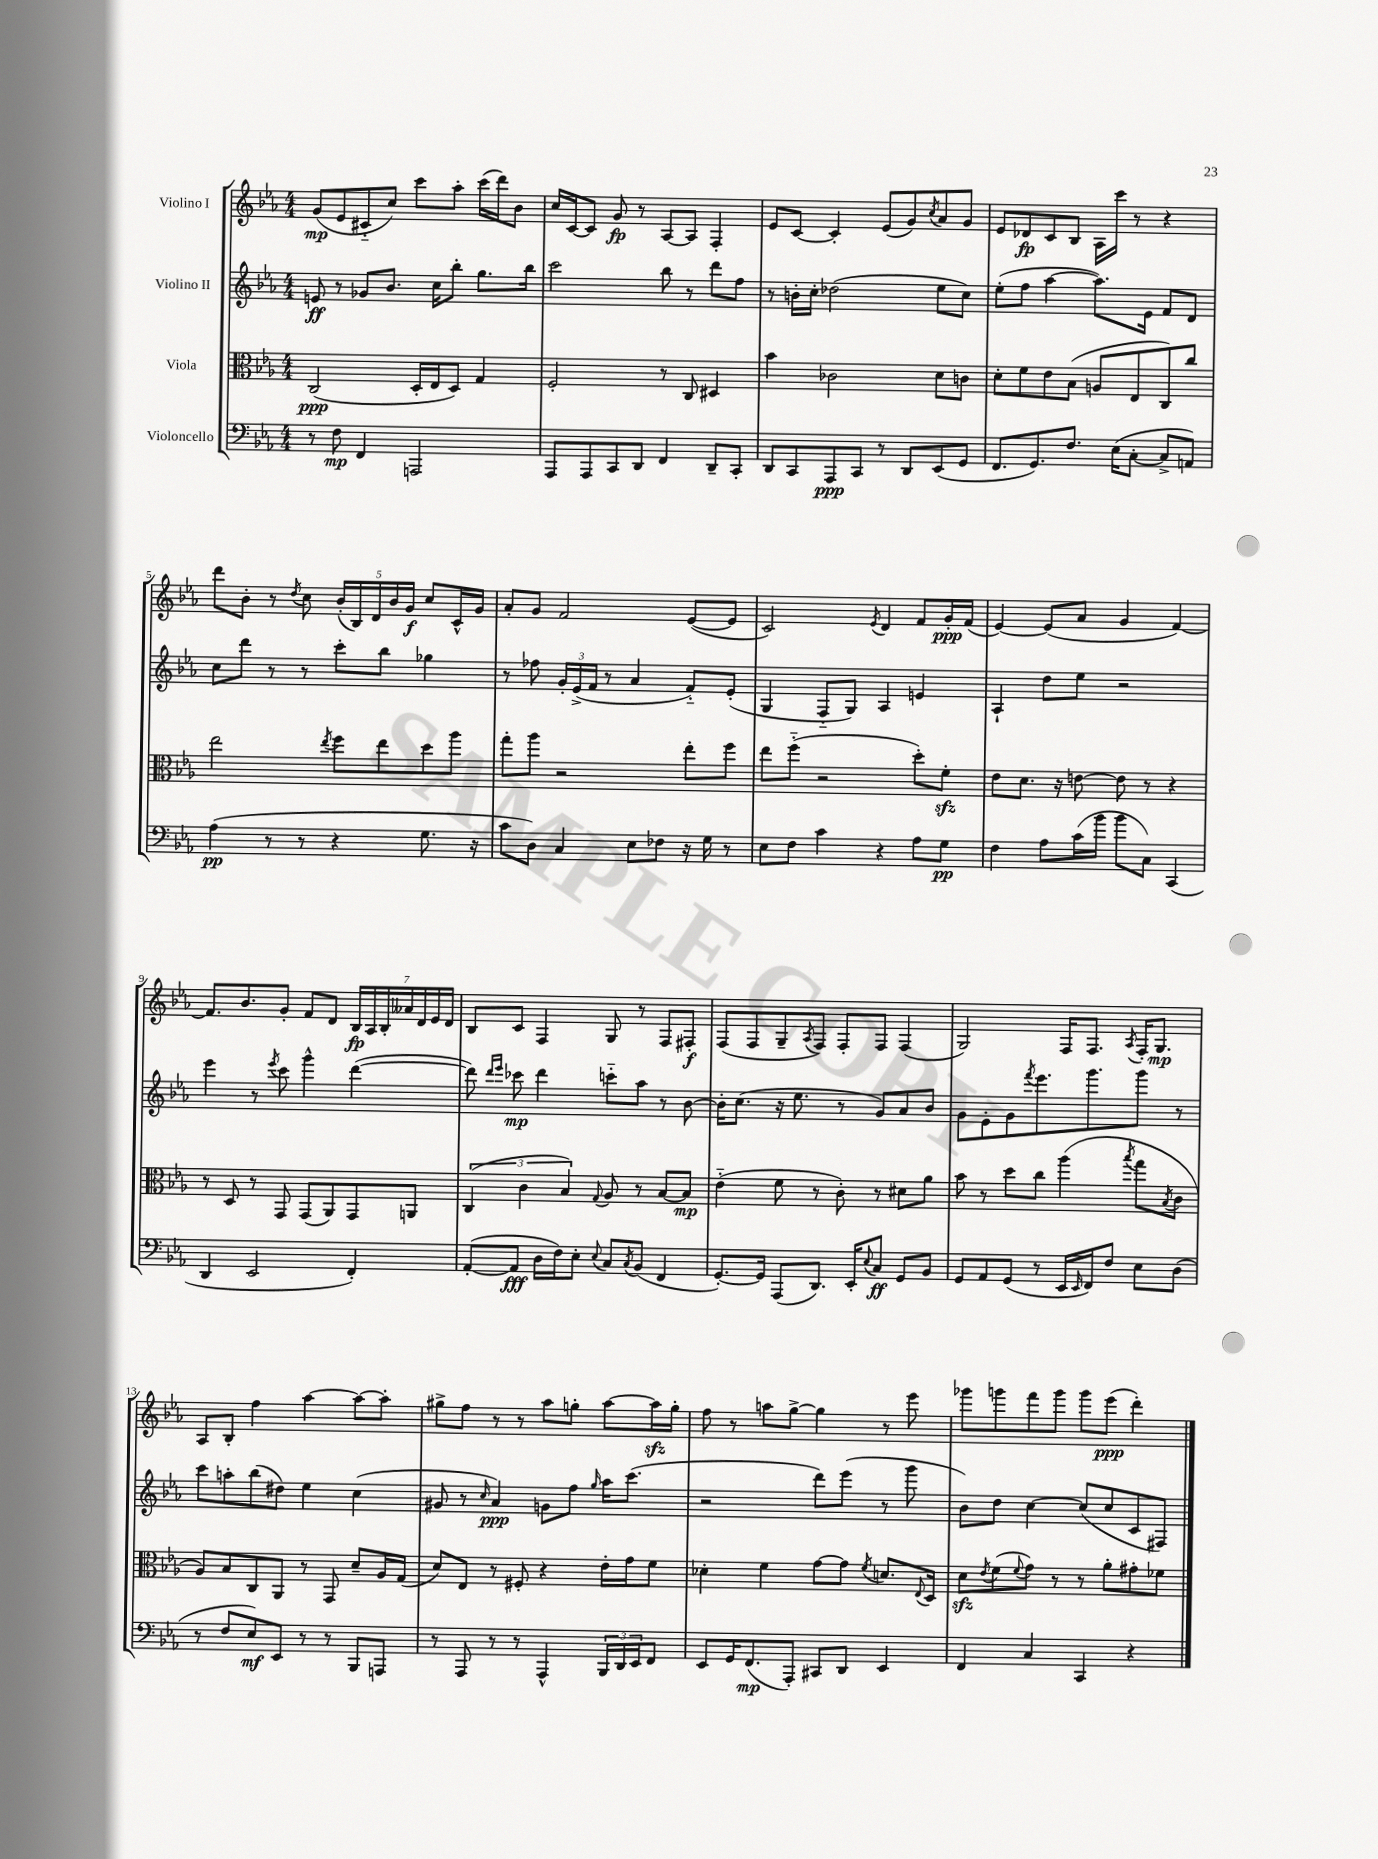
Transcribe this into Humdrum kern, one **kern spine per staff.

**kern	**kern	**kern	**kern
*staff4	*staff3	*staff2	*staff1
*clefF4	*clefC3	*clefG2	*clefG2
*k[b-e-a-]	*k[b-e-a-]	*k[b-e-a-]	*k[b-e-a-]
*M4/4	*M4/4	*M4/4	*M4/4
8r	(2C/	8e/	(8g/L
8F\	.	8r	8e-/
4FF/	.	8g-/L	8c#'~/
.	.	8.b-/J	8cc/J)
2AAA/	16D'/LL	.	8ccc\L
.	16E-/J	16cc\LK	.
.	8D/J)	8bb-'\J	8aa-'\J
.	4G/	8.gg\L	(16ccc\LL
.	.	.	16ddd\J)
.	.	.	8b-\J
.	.	16bb-\Jk	.
=	=	=	=
8AAA-/L	2F'/	2ccc\	16cc/LL
.	.	.	[16c/J
8AAA-/	.	.	8c/]J
8CC/	.	.	8g/
8DD/J	.	.	8r
4FF/	8r	8bb-\	[8A-/L
.	8C/	8r	8A-/]J
8DD~/L	4D#/	8ddd\L	4F'/
8CC'/J	.	8ff\J	.
=	=	=	=
8DD/L	4b-\	8r	8e-/L
8CC/	.	16b'\LL	[8c/J
.	.	16cc'\JJ	.
8AAA-/	2c-\	(2dd-\	4c'/]
8CC/J	.	.	.
8r	.	.	(8e-/L
8DD/L	.	.	8g/)
.	.	.	8qcc/
(8EE-/	8d\L	8ee-\L	8a-/
8GG/J	8c\J	8cc\J)	8g/J
=	=	=	=
8.FF/L	8d'\L	(8ee-'\L	8e-/L
.	8f\	8ff\J	8d-/
8.GG/)	.	.	.
.	8e-\	[4aa-\	8c/
8.F/J	(8B-\J	.	8B-/J
.	8A/L	8.aa-\]L)	16A-\LL
(16E-\LK	.	.	16ccc\JJ
[8C'\J	8E-/	.	8r
.	.	16e-\Jk	.
8C^/]L	8C/)	8f/L	4r
8AA/J)	8cc/J	8d/J	.
=	=	=	=
(4A-\	2ee-\	8cc\L	8ddd\L
.	.	8ddd\J	8b-'\J
8r	.	8r	8r
.	.	.	8qdd/
8r	.	8r	8cc\
.	8qee-/	.	.
4r	8ff\L	8ccc'\L	(20b-'/LL
.	.	.	20B-/)
.	.	.	20d/
.	8ee-\	8bb-\J	.
.	.	.	20b-/
.	.	.	20g/JJ
8.G\	8dd\	4gg-\	8cc/L
.	8aa-\J	.	16c^^/L
16r	.	.	16g/JJ
=	=	=	=
8c\L	8gg'\L	8r	8a-'/L
8D\J)	8aa-\J	8ff-\	8g/J
4C/	2r	24g'/LL	2f/
.	.	(24e-^/	.
.	.	24f/JJ	.
.	.	8r	.
8E-\L	.	4a-/	.
8F-\J	.	.	.
16r	8ee-'\L	8f'~/L)	([8e-/L
16G\	.	.	.
8r	8ff\J	(8e-'/J	8e-/]J
=	=	=	=
8E-\L	8ee-\L	4G/	2c/)
8F\J	(8ff'~\J	.	.
4c\	2r	8F'~/L	.
.	.	8G/J)	.
.	.	.	8qe-/
4r	.	4A-/	4d/
8A-\L	8dd'\L)	4e/	8f/L
8G\J	8f'\J	.	16g'/L
.	.	.	(16f/JJ
=	=	=	=
4F\	8e-\L	4A-`/	[4e-/)
.	8.d\J	.	.
8A-\L	.	8dd\L	(8e-/]L
.	16r	.	.
(16c\L	[8e\	8ee-\J	8a-/J
16b-\JJ	.	.	.
8b-\L	8e\]	2r	4g/
8C\J)	8r	.	.
(4CC/	4r	.	[4f/)
=	=	=	=
4DD/	8r	4eee-\	8.f/]L
.	8D/	.	.
.	.	.	8.b-/
2EE-/	8r	8r	.
.	.	8qeee-/	.
.	8GG/	8ccc\	8g'/J
.	(8GG/L	4ggg^^\	8f/L
.	8AA-/)	.	8d/J
4FF'/)	8GG/	([4ddd\	28B-/LL
.	.	.	28A-/
.	.	.	28B-'/
.	.	.	28a--/
.	8AA/J	.	.
.	.	.	28d/
.	.	.	28e-/
.	.	.	28d/JJ
=	=	=	=
([8AA-'/L	(6C/	8ddd\])	8B-/L
.	.	16qqddd/LL	.
.	.	16qqeee-/JJ	.
8AA-/]J	.	8ccc-\	8c/J
.	6c\	.	.
16D\LL	.	4ddd\	4F/
16F\J)	.	.	.
.	6B-/)	.	.
8E-'\J	.	.	.
8qqE-/	8qqG/	.	.
8C/L	8A-/	8ccc'~\L	8G/
8qC/	.	.	.
(8BB-/J	8r	8aa-\J	8r
4FF/	[8B-/L	8r	8F/L
.	8B-/]J	[8b-\	8F#'/J
=	=	=	=
[8.GG'/L)	(4e-'~\	16b-'\]LK	(8F/L
.	.	(8.cc\J	.
.	.	.	8F/
16GG/]Jk	.	.	.
(8AAA-/L	8f\	16r	8G~/
.	.	8.ee-\	.
.	.	.	8qA-/
8.DD/J)	8r	.	8F/J)
.	8c'\)	8r	8F'/L
16EE-'/LK	.	.	.
8qqE-/	.	.	.
8C/J	8r	8g/L)	8F/J
8GG/L	8d#\L	8a-/	(4F/
8BB-/J	8a-\J	8b-/J	.
=	=	=	=
8GG/L	8b-\	8g\L	2G/)
8AA-/	8r	8e-'\	.
(8GG/J	8dd\L	8g\	.
.	.	8qfff/	.
8r	8cc\J	8.eee-\	.
16EE-/LL	(4aa-\	.	16F/LK
16qqEE-/	.	.	.
16FF/J)	.	8.ggg\	8.F/J
8F/J	.	.	.
.	8qbb-/	.	8qA-/
8E-\L	8gg\L	8ggg\J	16F'/LK
.	.	.	8.G/J
.	8qB-/	.	.
(8D\J	8c\J	8r	.
=	=	=	=
8r	8A-/L)	8ccc\L	8A-/L
8F/L	8B-/	8aa'\	8B-'/J
8E-/)	8C/	(8bb-\	4ff\
8EE-/J	8AA-/J	8dd#\J)	.
8r	8r	4ee-\	[4aa-\
8r	8GG/	.	.
8BBB-/L	8d~/L	(4cc\	8aa-\_L
8AAA/J	16A-/L	.	8aa-'\]J
.	(16G/JJ	.	.
=	=	=	=
8r	8d/L)	8g#/	8gg#^\L
8AAA-/	8E-/J	8r	8ff\J
.	.	16qqcc/	.
8r	8r	4a-/)	8r
8r	8F#'/	.	8r
4AAA-^^/	4r	8g\L	8aa-\L
.	.	8ff\J	8gg'\J
.	.	16qqgg/	.
24BBB-/LL	16e-'\LL	16aa-\LK	[8aa-\L
24DD/	.	.	.
.	16g\J	(8.ccc\J	.
24EE-/J	.	.	.
8FF/J	8f\J	.	16aa-\]L
.	.	.	16gg'\JJ
=	=	=	=
8EE-/L	4d-'\	2r	8ff\
16GG/K	.	.	8r
(8.FF/	.	.	.
.	4f\	.	8aa\L
8AAA-'/J)	.	.	[8gg^\J
8CC#/L	[8g\L	8ddd\L)	4gg\]
8DD/J	8g\]J	(8eee-\J	.
.	8qf/	.	.
4EE-/	8.d/L	8r	8r
.	.	8ggg\	8eee-\
.	8qqE-/	.	.
.	16D/Jk	.	.
=	=	=	=
4FF/	8d\L	8b-\L)	8ggg-\L
.	8qe-/	.	.
.	(8f\	8dd\J	8ggg\
.	8qqf/	.	.
4C/	8g\J)	[4cc\	8fff\
.	8r	.	8ggg\J
4CC/	8r	(8cc/]L	8ggg\L
.	8a-'\L	8cc/	(8eee-\J
4r	8g#'\	8c/	4ddd'\)
.	8f-\J	8F#/J)	.
==	==	==	==
*-	*-	*-	*-
